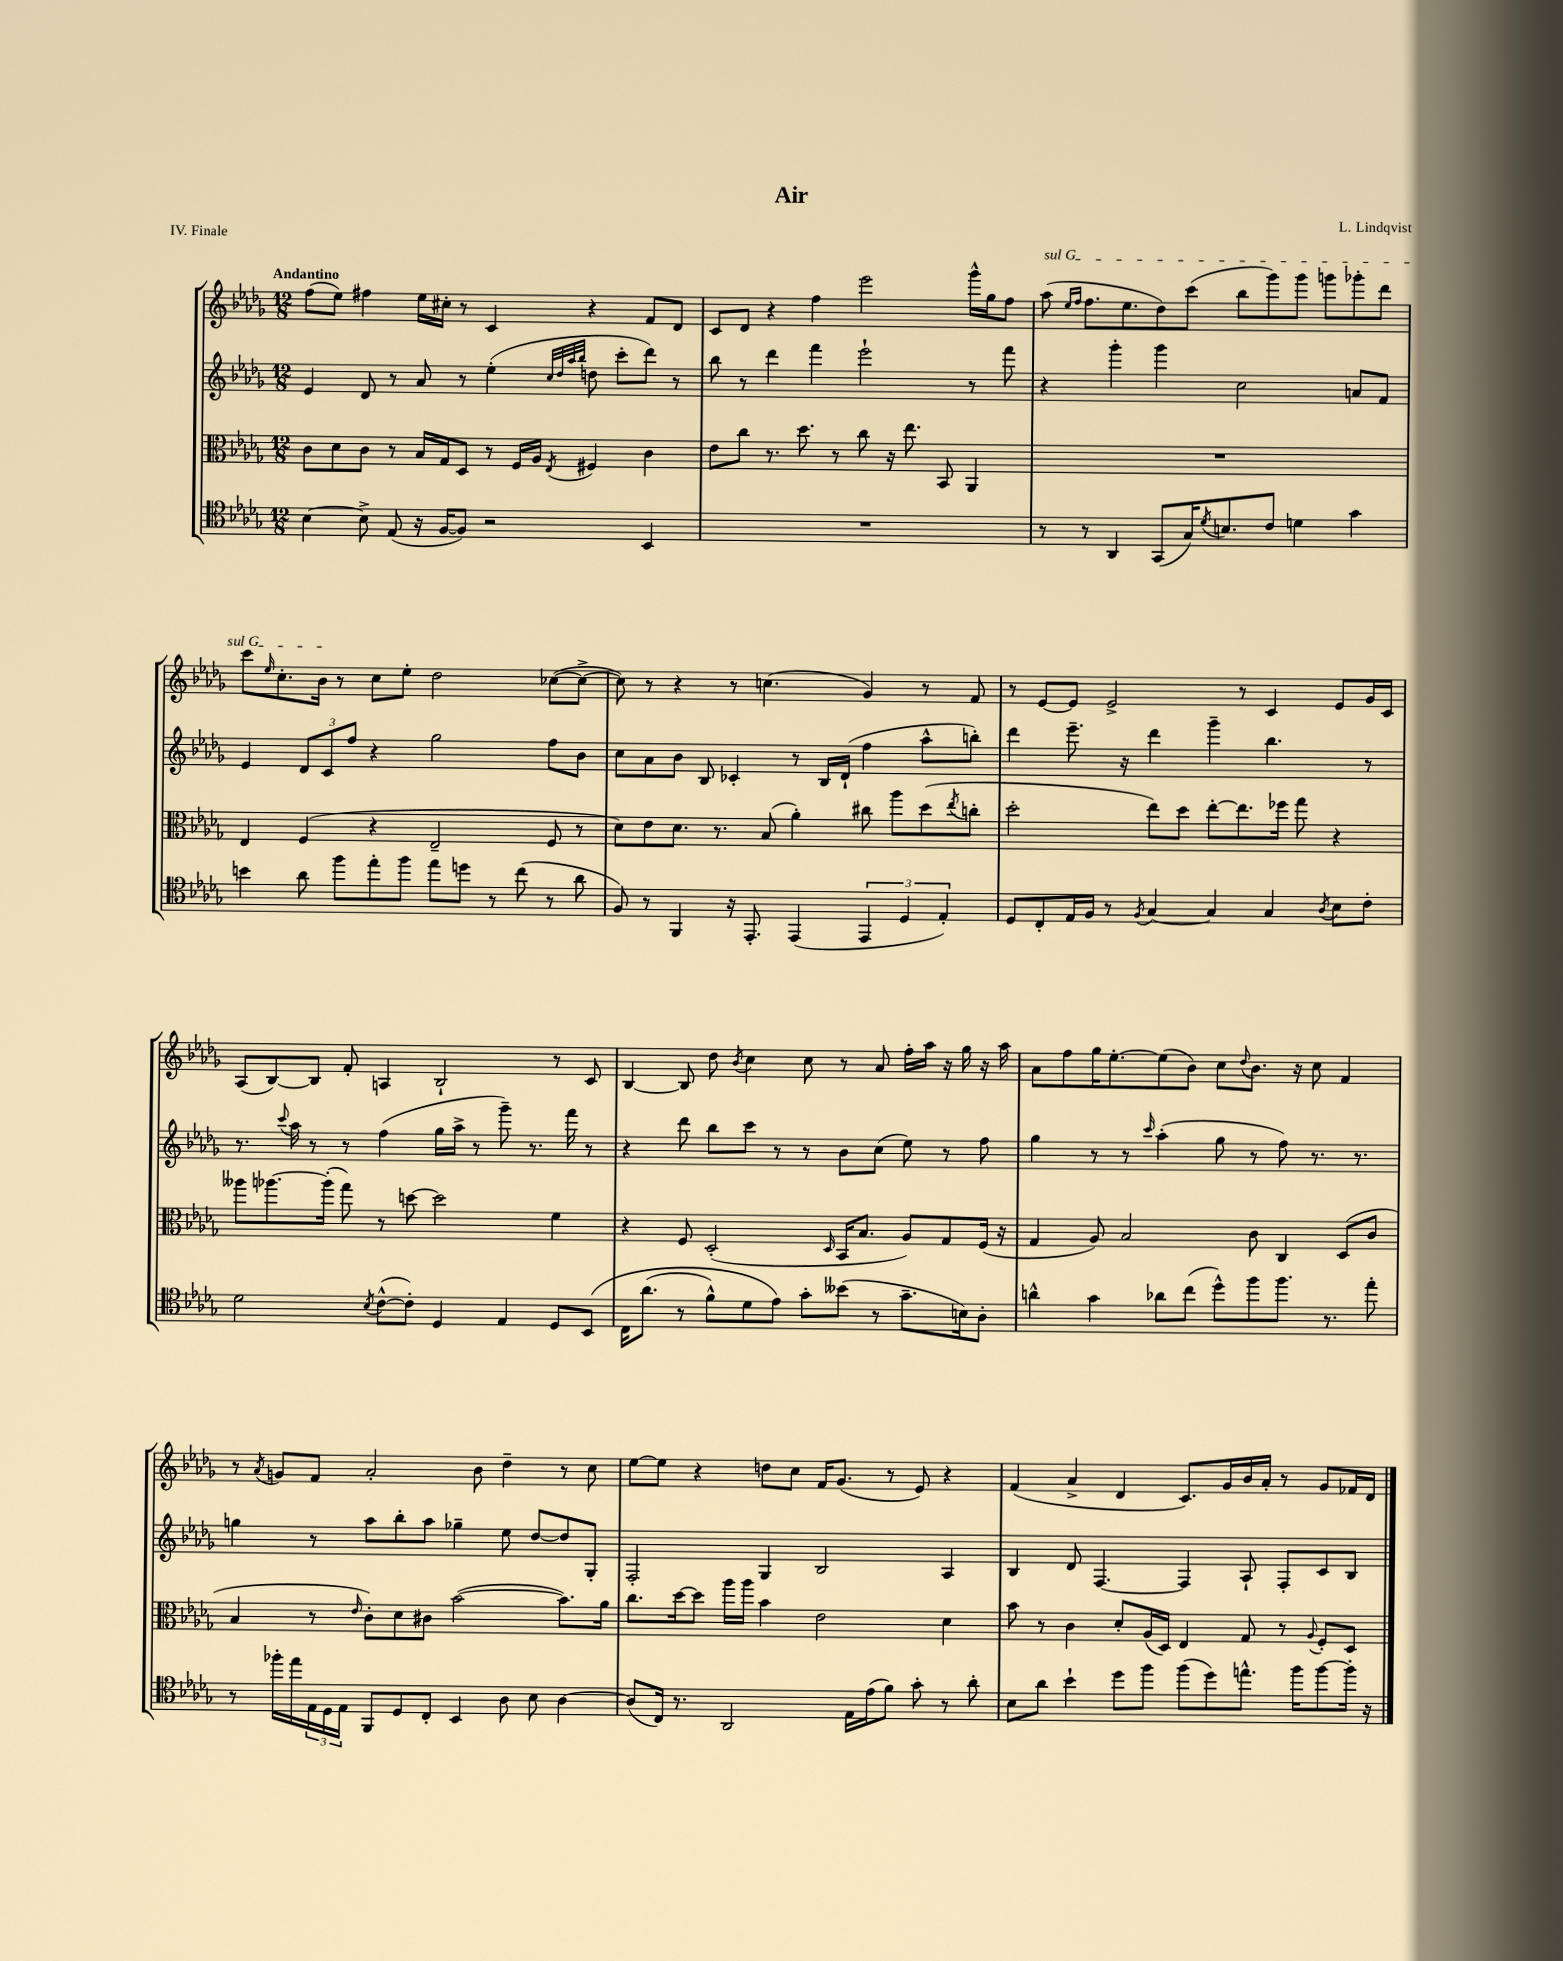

**kern	**kern	**kern	**kern
*part4	*part3	*part2	*part1
*staff4	*staff3	*staff2	*staff1
*clefC4	*clefC3	*clefG2	*clefG2
*k[b-e-a-d-g-]	*k[b-e-a-d-g-]	*k[b-e-a-d-g-]	*k[b-e-a-d-g-]
*M12/8	*M12/8	*M12/8	*M12/8
=1	=1	=1	=1
!	!	!	!LO:TX:a:B:t=Andantino
[4B-\	8c\L	4e-/	(8ff\L
.	8d-\	.	8ee-\J)
8B-^\]	8c\J	8d-/	4ff#X\
(8E-/	8r	8r	.
16r	16B-/LL	8a-/	16ee-\LL
[16F/KL	16G-/J	.	16cc#X'\JJ
8F/J])	8D-/J	8r	8r
2r	8r	(4ee-'\	4c/
.	16F/LL	.	.
.	16A-/JJ	.	.
.	.	32qqcc/LLL	.
.	.	32qqdd-/	.
.	.	32qqaa-/	.
.	8qE-/	32qqbb-/JJJ	.
.	4F#X/	8ddn\	4r
.	.	8ccc'\L	.
4BB-/	4c\	8ddd-\J)	8f/L
.	.	8r	8d-/J
=2	=2	=2	=2
1.r	8e-\L	8bb-\	8c/L
.	8cc\J	8r	8d-/J
.	8.r	4ddd-\	4r
.	8.dd-\	.	.
.	.	4fff\	4ff\
.	8r	.	.
.	8cc\	2eee-`\	2eee-\
.	16r	.	.
.	8.ee-\	.	.
.	8BB-/	.	.
.	4AA-/	8r	16ggg-^^\LL
.	.	.	16gg-\J
.	.	8fff\	8ff\J
=3	=3	=3	=3
!	!	!	!LO:TX:a:i:t=sul G
8r	1.r	4r	(8aa-\
.	.	.	16qqee-/LL
.	.	.	16qqff/JJ
8r	.	.	8.ff\L
4AA-/	.	4ggg-'\	.
.	.	.	8.ee-\
(8GG-/L	.	4ggg-\	8dd-\)
16G-/K)	.	.	(8ccc\J
8qd-/	.	.	.
8.Bn/	.	.	.
.	.	2cc\	8bb-\L
8c/J	.	.	8ggg-\)
4dn\	.	.	8ggg-\J
.	.	.	8gggn\L
4g-\	.	8an/L	8ggg-X'\
.	.	8f/J	8ddd-\J
!!LO:LB:g=z
=4	=4	=4	=4
4bn\	4E-/	4e-/	8ccc\L
.	.	.	16qqee-/
.	.	.	8.cc'\
8a-\	(4F/	12d-/L	.
.	.	.	16b-\Jk
.	.	12c/	.
8ff\L	.	.	8r
.	.	12ff/J	.
8ee-'\	4r	4r	8cc\L
8ff\J	.	.	8ee-'\J
8ee-\L	2E-~/	2gg-\	2dd-\
8ddn\J	.	.	.
8r	.	.	.
(8cc\	.	.	.
8r	8F/	8ff\L	([8cc-X\L
8a-\	8r	8b-\J	8cc-^\J_
=5	=5	=5	=5
8F/)	8d-\L)	8cc\L	8cc-\])
8r	8e-\	8a-\	8r
4FF/	8.d-\J	8b-\J	4r
.	.	8B-/	.
.	8.r	.	.
16r	.	4c-X'/	8r
8.EE-'/	.	.	.
.	(8B-/	.	(4.ccn\
(4EE-/	4a-'\)	8r	.
.	.	16B-/LL	.
.	.	(16d-`/JJ	.
6EE-/	8cc#X\	4ff\	4g-/)
.	8aa-\L	.	.
6D-/	.	.	.
.	(8dd-\	8aa-^^\L	8r
6E-'/)	.	.	.
.	8qee-/	.	.
.	8ccn'\J	8bbn'\J)	8f/
=6	=6	=6	=6
8D-/L	2dd-'\	4ddd-\	8r
8C'/	.	.	[8e-/L
16E-/L	.	8.eee-~\	8e-/J]
16F/JJ	.	.	.
8r	.	.	2e-^/
.	.	16r	.
8qF/	.	.	.
[4G-/	8ee-\L)	4ddd-\	.
.	8dd-\J	.	.
4G-/]	[8ee-'\L	4ggg-~\	.
.	8.ee-\]	.	8r
4G-/	.	4.bb-\	4c/
.	16ff-X\Jk	.	.
.	8gg-\	.	.
8qA-/	.	.	.
8B-\L	4r	.	8e-/L
8c'\J	.	8r	16g-/L
.	.	.	16c/JJ
!!LO:LB:g=z
=7	=7	=7	=7
2d-\	8aa--X\L	8.r	(8A-/L
.	[8.aa-X\	.	[8B-/)
.	.	8qqccc/	.
.	.	16aa-\	.
.	.	8r	8B-/J]
.	(16aa-'\Jk]	.	.
.	8gg-\)	8r	8f'/
8qB-/	.	.	.
([8c^^\L	8r	(4ff\	4An/
8c'\J])	[8ddn\	.	.
4D-/	2dd\]	16gg-\LL	2B-`/
.	.	16aa-^\JJ	.
.	.	8r	.
4E-/	.	8ggg-~\)	.
.	.	8.r	.
8D-/L	4f\	.	8r
.	.	16fff\	.
(8BB-/J	.	8r	8c/
=8	=8	=8	=8
16C\KL	4r	4r	[4B-/
(8.a-\J	.	.	.
8r	8F/	8ddd-\	8B-/]
8f^^\L)	(2D-'/	8bb-\L	8dd-\
.	.	.	8qb-/
8d-\	.	8ccc\J	4cc\
8e-\J)	.	8r	.
8g-'\L	.	8r	8cc\
.	16qqD-/	.	.
(8b--X\J	16BB-/KL	8b-\L	8r
.	8.B-/J	.	.
8r	.	(8cc\J	8a-/
8.g-~\L	8A-/L)	8ee-\)	16ff'\LL
.	.	.	16aa-\JJ
.	8G-/	8r	16r
16Bn\k)	.	.	16gg-\
8A-'\J	(16F/Jk	8ff\	16r
.	16r	.	16aa-\
=9	=9	=9	=9
4an^^\	4G-/	4gg-\	8a-\L
.	.	.	8ff\
4g-\	8A-/)	8r	16gg-\K
.	.	.	[8.ee-'\
.	2B-/	8r	.
.	.	16qqccc/	.
8a-X\L	.	(4aa-'\	(8ee-\]
(8cc\J	.	.	8b-\J)
8dd-^^\L)	.	8gg-\	8cc\L
.	.	.	8qqdd-/
8ff\	8c\	8r	8.b-\J
8.ff\J	4C/	8ff\)	.
.	.	.	16r
.	.	8.r	8cc\
8.r	.	.	.
.	(8D-/L	.	4f/
.	.	8.r	.
8ee-'\	8c/J	.	.
!!LO:LB:g=z
=10	=10	=10	=10
8r	4B-/	4ggn\	8r
.	.	.	8qa-/
16ff-X'\LL	.	.	8gn/L
16ee-\	.	.	.
24E-\	8r	8r	8f/J
24D-\	.	.	.
24E-\JJ	.	.	.
.	16qqe-/	.	.
8FF/L	8c'\L)	8aa-\L	2a-'/
8D-/	8d-\	8bb-'\	.
8C'/J	8c#X\J	8aa-\J	.
4BB-/	([2b-\	4gg-X~\	.
.	.	.	8b-\
8A-\	.	8ee-\	4dd-~\
8B-\	.	[8dd-/L	.
[4A-\	8.b-\L])	8dd-/]	8r
.	.	8G-'/J	8cc\
.	16a-\Jk	.	.
=11	=11	=11	=11
(8A-/L]	8.cc\L	2F'/	[8ee-\L
16C/Jk)	.	.	8ee-\J]
8.r	[16dd-\k	.	.
.	8dd-\J]	.	4r
2AA-/	16aa-\LL	.	.
.	16aa-\JJ	.	.
.	4b-\	4G-/	8ddn\L
.	.	.	8cc\J
.	2e-\	2B-/	16f/KL
.	.	.	(8.g-/J
16E-\LL	.	.	.
(16e-\J	.	.	.
8f\J)	.	.	8r
8g-'\	.	.	8e-/)
8r	4d-\	4A-/	4r
8a-'\	.	.	.
=12	=12	=12	=12
8B-\L	8b-\	4B-/	(4f/
8a-\J	8r	.	.
4b-`\	4c\	8d-/	4a-^/
.	.	[4.F/	.
8dd-\L	8d-'/L	.	4d-/
8ff\J	(16A-/L	.	.
.	16D-/JJ)	.	.
(8ff\L	4E-/	4F/]	8.c/L)
8dd-\)	.	.	.
.	.	.	16g-/L
8.een^^\J	8G-/	8A-`/	16b-/
.	.	.	16a-'/JJ
.	8r	8F'/L	8r
16ff\KL	.	.	.
.	8qqA-/	.	.
[8ff\	8F'/L	8c/	8g-/L
16ff'\Jk]	8D-/J	8B-/J	16f-X/L
16r	.	.	16d-/JJ
==	==	==	==
*-	*-	*-	*-
